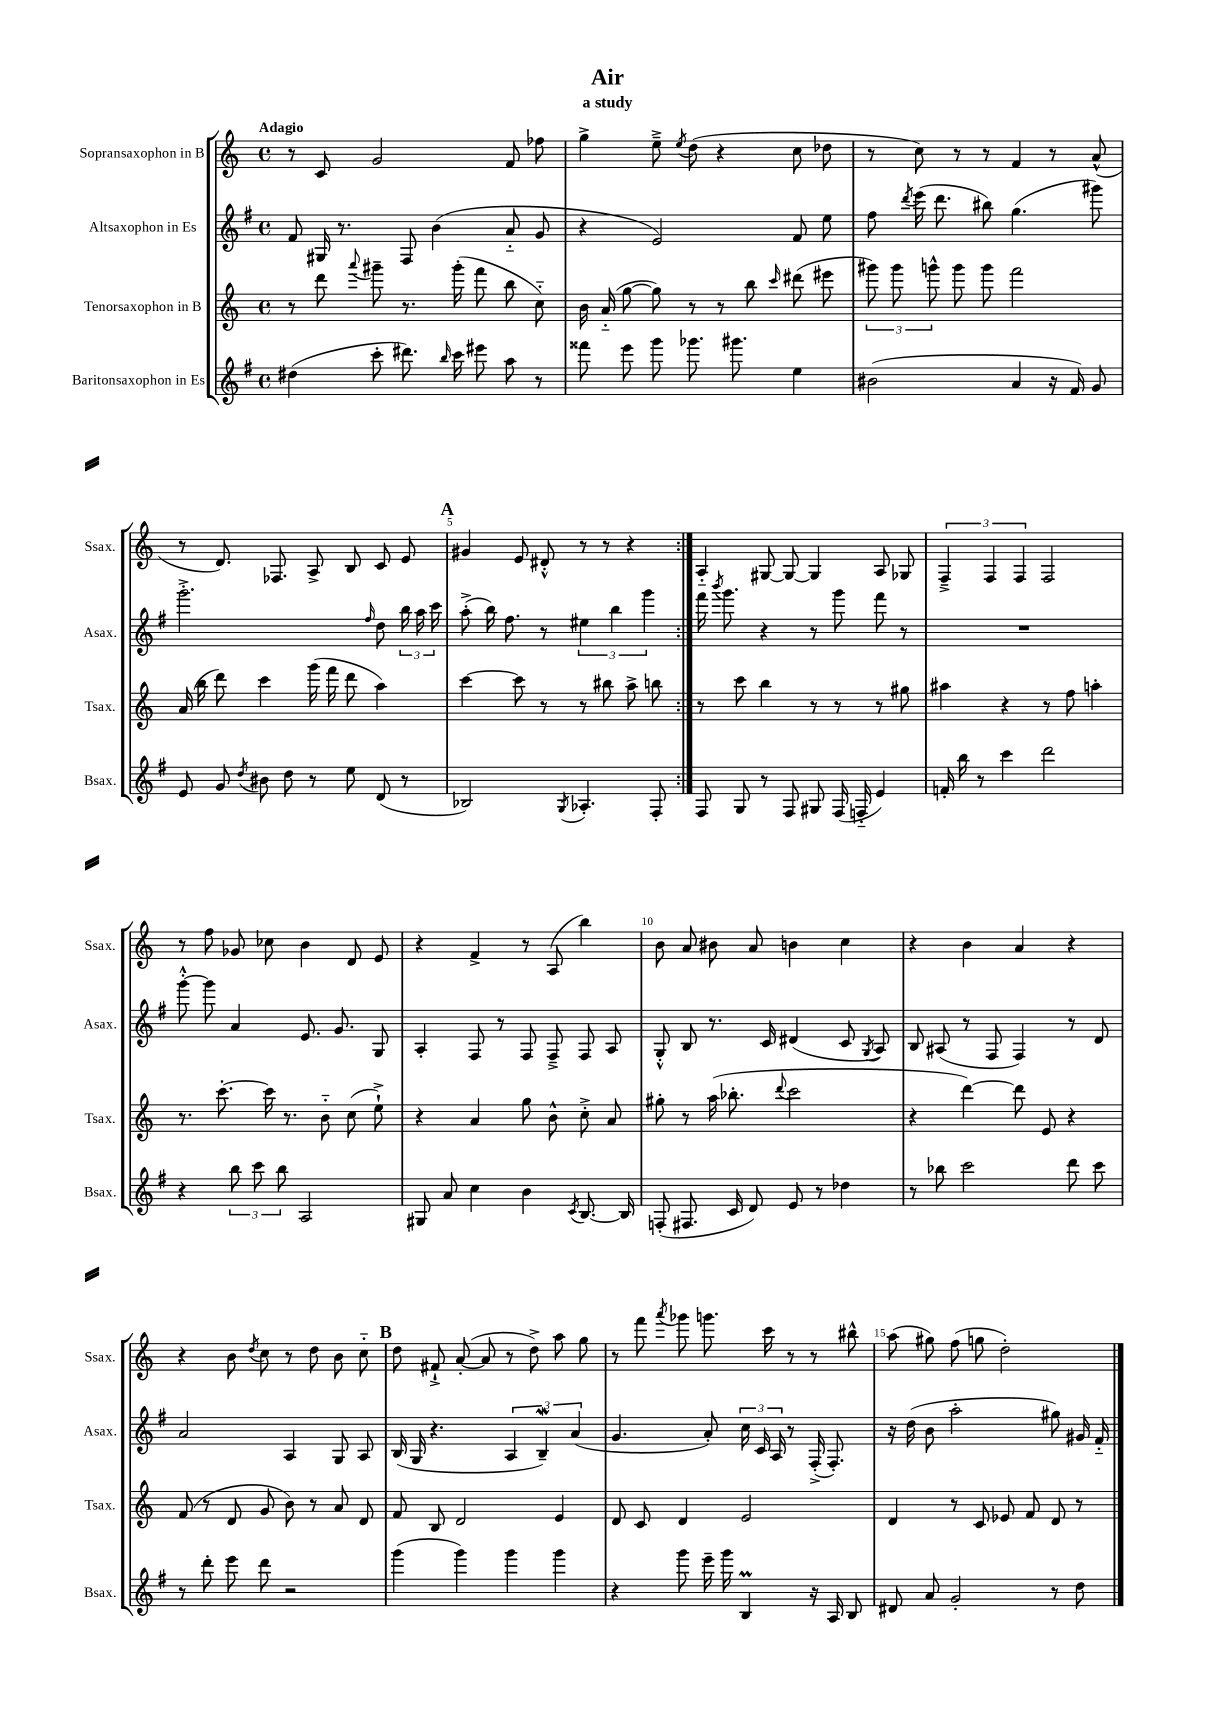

**kern	**kern	**kern	**kern
*staff4	*staff3	*staff2	*staff1
*clefG2	*clefG2	*clefG2	*clefG2
*k[f#]	*k[]	*k[f#]	*k[]
*M4/4	*M4/4	*M4/4	*M4/4
*met(c)	*met(c)	*met(c)	*met(c)
(4dd#	8r	8f#	8r
.	8ddd	16G#	8c
.	.	8.r	.
.	8qqaaa	.	.
8ccc'	8ggg#~	.	2g
8.ddd#)	8.r	8F#	.
.	.	(4b	.
16qqbb	.	.	.
16ccc	(16ggg#'	.	.
8eee#	8fff	.	.
8aa	8bb	8a'~	8f
8r	8cc'~)	8g	8ff-
=	=	=	=
8fff##	16b	4r	4gg^
.	(16a'~	.	.
8eee	[8gg	.	.
8ggg	8gg])	2e)	8ee~^
.	.	.	8qee
8.ggg-	8r	.	(8dd
.	8r	.	4r
8.ggg#	.	.	.
.	8bb	.	.
.	16qqccc	.	.
4ee	(8ddd#	8f#	8cc
.	8eee#	8ee	8dd-
=	=	=	=
(2b#	12ggg#)	8ff#	8r
.	12ggg#	.	.
.	.	8qddd	.
.	.	(16eee	8cc)
.	12ggg^^	.	.
.	.	8.ddd	.
.	8ggg	.	8r
.	8ggg	8bb#)	8r
4a	2fff	(4.gg	4f
16r	.	.	8r
16f#)	.	.	.
8g	.	8ggg#)	(8a^^
=	=	=	=
8e	(16a	2.ggg'^	8r
.	16bb	.	.
8g	8ddd)	.	8.d)
8qdd	.	.	.
8b#	4ccc	.	.
.	.	.	8.F-
8dd	.	.	.
8r	(16ggg	.	8A^
.	16fff	.	.
8ee	8ddd	.	8B
.	.	16qqff#	.
(8d	4aa)	8dd	8c
8r	.	24bb	8e
.	.	24aa	.
.	.	24ccc	.
=	=	=	=
2B-)	[4ccc	(8aa'^	4g#
.	.	16bb)	.
.	.	8.ff#	.
.	8ccc]	.	8e
.	8r	8r	8d#'^^
8qG	.	.	.
4.A-'	8r	6ee#	8r
.	8bb#	.	8r
.	.	6bb	.
.	8aa^	.	4r
.	.	6ggg	.
8F#'	8bb	.	.
=:|!	=:|!	=:|!	=:|!
8F#	8r	16fff#	4A'~
.	.	8qbbb	.
.	.	8.ggg	.
8G	8ccc	.	.
8r	4bb	4r	[8G#
8F#	.	.	8G#_
8G#	8r	8r	4G#]
(16F#	8r	8ggg	.
16F'~	.	.	.
4e)	8r	8fff#	8A
.	8gg#	8r	8G-
=	=	=	=
16f'	4aa#	1r	6F~^
16bb	.	.	.
8r	.	.	.
.	.	.	6F
4ccc	4r	.	.
.	.	.	6F
2ddd	8r	.	2F
.	8ff	.	.
.	4aa'	.	.
=	=	=	=
4r	8.r	[8ggg'^^	8r
.	.	8ggg]	8ff
.	[8.ccc'	.	.
12bb	.	4a	8g-
12ccc	.	.	.
.	16ccc]	.	8cc-
12bb	.	.	.
.	8.r	.	.
2A	.	8.e	4b
.	8b'~	.	.
.	.	8.g	.
.	(8cc	.	8d
.	8ee`^)	8G	8e
=	=	=	=
8G#	4r	4A'	4r
8a	.	.	.
4cc	4a	8F#	4f^
.	.	8r	.
4b	8gg	8F#	8r
.	8b^^	8F#~^	(8A
8qc	.	.	.
[8.B	8cc'^	8F#	4bb)
.	8a	8A	.
16B]	.	.	.
=	=	=	=
(8F'	8gg#'	8G'^^	8b
8.F#	8r	8B	8a
.	(16aa	8.r	8b#
16c	8.bb-'	.	.
8d)	.	.	8a
.	.	16c	.
.	8qqddd	.	.
8e	2ccc	(4d#	4b
8r	.	.	.
4dd-	.	8c	4cc
.	.	8qG	.
.	.	8A)	.
=	=	=	=
8r	4r	8B	4r
8bb-	.	(8A#	.
2ccc	[4ddd)	8r	4b
.	.	8F#	.
.	8ddd]	4F#)	4a
.	8e	.	.
8ddd	4r	8r	4r
8ccc	.	8d	.
=	=	=	=
8r	(8f	2a	4r
8ddd'	8r	.	.
8eee	8d	.	8b
.	.	.	8qdd
8ddd	8g	.	8cc
2r	8b)	4A	8r
.	8r	.	8dd
.	8a	8G	8b
.	8d	8A	8cc'~
=	=	=	=
(4ggg	8f	(16B	8dd
.	.	16G	.
.	8B	4.r	8f#`^
4ggg)	2d	.	([8a'
.	.	.	8a]
4ggg	.	6A	8r
.	.	.	8dd^)
.	.	6B~)	.
4ggg	4e	.	8aa
.	.	(6a	.
.	.	.	8gg
=	=	=	=
4r	8d	4.g	8r
.	8c	.	8fff
.	.	.	8qaaa
8ggg	4d	.	8ggg-
16eee~	.	8a')	8.ggg
16ggg	.	.	.
4B	2e	24cc	.
.	.	24c	.
.	.	.	16ccc
.	.	24A	.
.	.	8r	8r
16r	.	(16F#'^	8r
16A	.	8.F#')	.
8B	.	.	8bb#^^
=	=	=	=
8d#	4d	16r	(8aa
.	.	(16dd	.
8a	.	8b	8gg#)
2g'	8r	2aa'	(8ff
.	8c	.	8gg
.	8e-	.	2dd')
.	8f	.	.
8r	8d	8gg#)	.
8dd	8r	16g#	.
.	.	16f#'~	.
==	==	==	==
*-	*-	*-	*-
